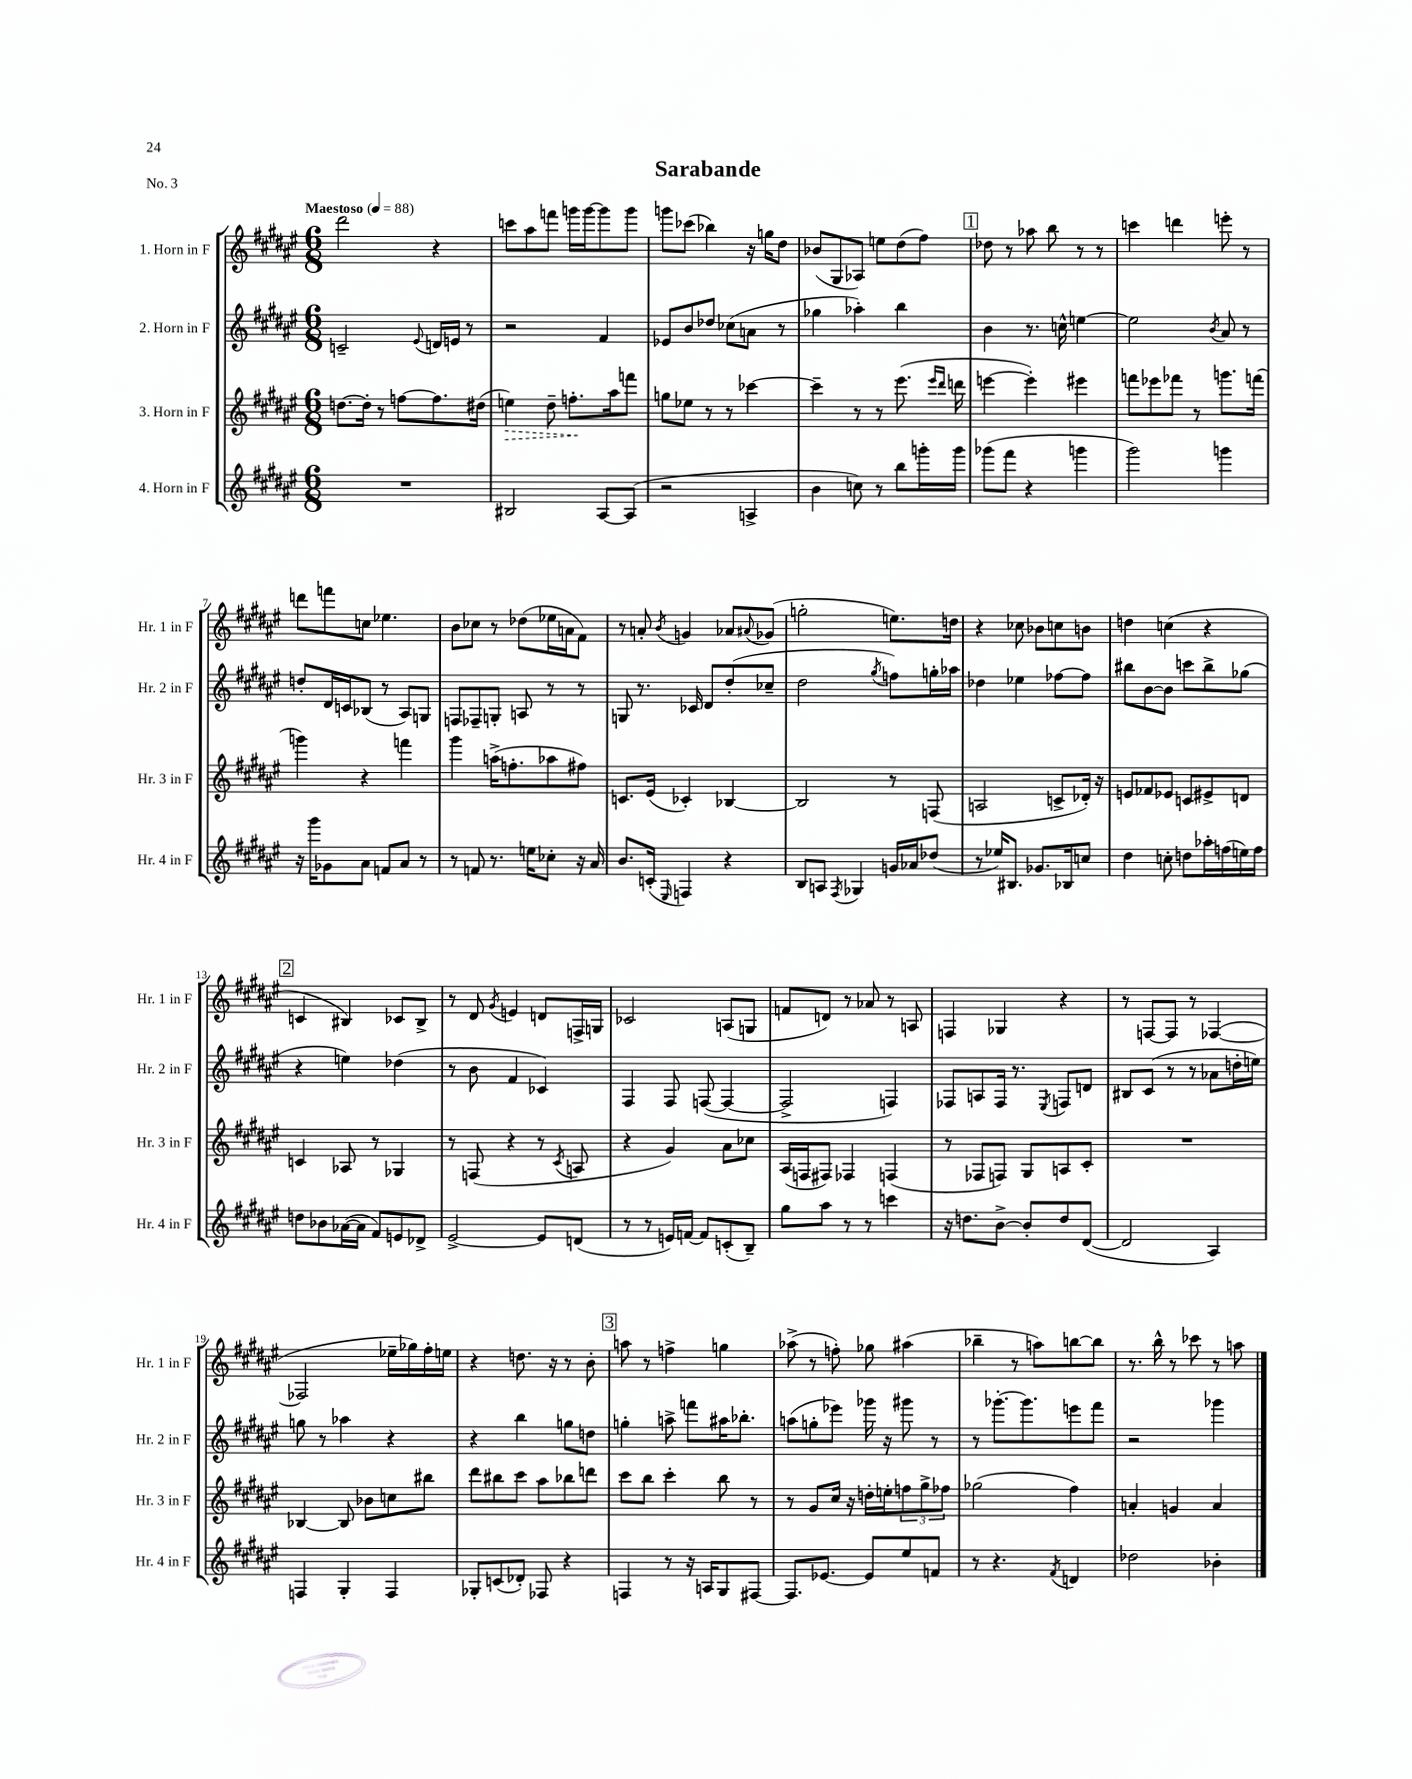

**kern	**kern	**kern	**kern
*staff4	*staff3	*staff2	*staff1
*clefG2	*clefG2	*clefG2	*clefG2
*k[f#c#g#d#a#e#]	*k[f#c#g#d#a#e#]	*k[f#c#g#d#a#e#]	*k[f#c#g#d#a#e#]
*M6/8	*M6/8	*M6/8	*M6/8
*MM88	*MM88	*MM88	*MM88
2.r	[8.dd\L	2c~/	2ddd#\
.	16dd'\]Jk	.	.
.	8r	.	.
.	[8ff\L	.	.
.	.	8qqe#/	.
.	8.ff\]	16d/LL	4r
.	.	16e/JJ	.
.	.	8r	.
.	(16dd#\Jk	.	.
=	=	=	=
2B#/	4ee\)	2r	8ccc\L
.	.	.	8aa#\
.	8dd#~\	.	8fff\J
.	8.ff'\L	.	16ggg\LL
.	.	.	[16ggg\J
[8A#/L	.	4f#/	8ggg\]
.	16aa#\k	.	.
(8A#/]J	8fff\J	.	8ggg\J
=	=	=	=
2r	8gg\L	8e-/L	8ggg\L
.	8ee-\J	8b/	(8ccc-\J
.	8r	8dd-/J	4bb-\)
.	8r	(8cc-\L	.
4A^/	[4ccc-\	8a\J	16r
.	.	.	16gg\LK
.	.	8r	8dd#\J
=	=	=	=
4b\	4ccc-~\]	4gg-\	(8b-/L
.	.	.	8G#/
8cc\)	8r	4aa-'\)	8A-/J)
8r	8r	.	8ee\L
8bb\L	(8.eee#\	4bb\	(8dd#\
16ggg'\L	.	.	8ff#\J)
.	16qqeee#/LL	.	.
.	16qqddd#/JJ	.	.
16ggg\JJ	16ddd\	.	.
=	=	=	=
(8ggg-\L	[4eee\	4b\	8dd-\
8fff#\J	.	.	8r
4r	4eee'\])	8.r	8aa-\
.	.	.	8bb\
.	.	16cc^^\	.
4ggg\	4eee#\	[4ee\	8r
.	.	.	8r
=	=	=	=
2ggg#\)	8fff\L	2ee\]	4ccc\
.	8eee-\	.	.
.	8fff-\J	.	4ddd\
.	8r	.	.
.	.	8qb/	.
4ggg\	8.ggg\L	8a#/	8eee'\
.	.	8r	8r
.	(16fff\Jk	.	.
=	=	=	=
16r	4ggg\)	8dd'/L	8ddd\L
16ggg#\LK	.	.	.
8g-\	.	16d#/L	8fff\
.	.	16c/J	.
8a#\J	4r	(8B-/J	8cc\J
8f/L	.	8r	4.ee-\
8a#/J	4fff\	8A#/L)	.
8r	.	8G/J	.
=	=	=	=
8r	4ggg#\	8F/L	8b\L
8f/	.	8F-~/	8cc-\J
8.r	(16aa^\LK	8G'/J	8r
.	8.ff'\	.	.
.	.	8A/	(8dd-\L
16ee\LK	.	.	.
8cc-'\J	8aa-\	8r	16ee-\L
.	.	.	16a\J
16r	8ff#\J)	8r	8f#\J)
16a#/	.	.	.
=	=	=	=
8.b/L	8.c/L	8G/	8r
.	.	8.r	8a'/
(16c'/Jk	(16e#/Jk	.	.
16qqE#/	.	.	8qb/
4F/)	4c-'/)	.	4g/
.	.	16c-/	.
.	.	8d#/L	.
4r	[4B-/	(8dd#'/	8a-/L
.	.	.	8qqa#/
.	.	8cc-~/J	(8g-/J
=	=	=	=
8B/L	2B-/]	2dd#\	2gg'\
8A/J	.	.	.
8qF#/	.	.	.
4G-/	.	.	.
.	.	8qgg#/	.
16g/LL	8r	8ff\L)	8.ee\L)
16a-/J	.	.	.
(8dd-/J	(8F/	16gg'\L	.
.	.	16aa-\JJ	16dd\Jk
=	=	=	=
8r	2A/	4dd-\	4r
16ee-/LK)	.	.	.
8.B#/J	.	.	.
.	.	4ee-\	8cc-\
8.g-/L	.	.	8b-\L
.	8c^/L	[8ff-\L	8cc\
16B-/k	.	.	.
8cc/J	16d-'/Jk)	8ff-\]J	8b\J
.	16r	.	.
=	=	=	=
4dd#\	8e/L	8bb#\L	4dd\
.	8f-/	[8b\	.
8cc'\	8e-/J	8b\]J	(4cc\
8dd\L	8c/L	8ccc\L	.
16aa-'\L	8e#^/	8bb#^\	4r
(16ff\	.	.	.
16ee\)	8d/J	(8gg-\J	.
16ff\JJ	.	.	.
=	=	=	=
8dd\L	4c/	4r	4c/
8b-\	.	.	.
([16a-\L	8A-/	4ee\)	4B#/)
16a-\]JJ	.	.	.
8f#/L)	8r	.	.
8e/	4G-/	(4dd-\	8c-/L
8d-^/J	.	.	8B#^/J
=	=	=	=
[2e#^/	8r	8r	8r
.	(8F/	8b\	8d#/
.	.	.	8qg#/
.	4r	4f#/	4e/
8e#/]L	8r	4c-/)	8d/L
.	8qc#/	.	.
(8d/J	8A/	.	16F^/L
.	.	.	16G/JJ
=	=	=	=
8r	4r	4F#/	2c-/
8r	.	.	.
16e/LL)	4g#/)	8F#/	.
[16f/JJ	.	.	.
8f/]L	.	([8F/	.
(8c'/	8a#\L	4F/_	(8A/L
8B~/J)	8cc-\J	.	8G/J
=	=	=	=
8gg#\L	(16A#/LL	2F^/]	8f/L
.	16F/J	.	.
8aa#\J	8F#/J)	.	8d/J)
8r	4F-/	.	8r
8r	.	.	8a-/
4ccc\	(4F/	4F/)	8r
.	.	.	8A/
=	=	=	=
16r	8r	8F-/L	4F/
8.dd\L	.	.	.
.	8F-/L	8A/	.
[8b^\J	8F/J)	16F-/Jk	4G-/
.	.	8.r	.
8b'/]L	8G#/L	.	.
.	.	8qE#/	.
8dd/	8A/	8F/L	4r
([8d#/J	8c#'/J	8d/J	.
=	=	=	=
2d#/]	2.r	8B#/L	8r
.	.	(8c#/J	[8F/L
.	.	8r	8F/]J
.	.	8r	8r
4A#/)	.	8a-\L	([4F-/
.	.	16dd'\L	.
.	.	16ee\JJ)	.
=	=	=	=
4F/	[4B-/	8gg\	2F-/]
.	.	8r	.
4G#'/	8B-/]	4aa-\	.
.	8b-\L	.	.
4F/	8cc\	4r	16ee-~\LL
.	.	.	16gg-\)
.	8bb#\J	.	16ff#'\
.	.	.	16ee\JJ
=	=	=	=
8G-'/L	8ddd#\L	4r	4r
(8c/	8bb#\	.	.
8d-'/J)	8ccc#\J	4bb\	8.dd\
8F-/	8aa#\L	.	.
.	.	.	16r
4r	8bb-\	8gg\L	8r
.	8ddd\J	8dd\J	8b'\
=	=	=	=
4F/	8ccc#\L	4gg'\	8aa\
.	8bb\J	.	8r
8r	4ccc#'\	8aa^\	4ff^\
16r	.	8fff\L	.
16A/LK	.	.	.
8G#/	8bb\	16aa#\K	4gg\
.	.	8.bb-'\J	.
[8F#/J	8r	.	.
=	=	=	=
8.F#/]L	8r	(8aa\L	(8aa-^\
.	8g#/L	8gg'\	8r
[8.e-/J	.	.	.
.	16cc#/Jk	8eee-\J)	8ff'\)
.	16r	.	.
8e-/]L	16dd'\LL	16ggg-\	8gg-\
.	16ee'\J	16r	.
8ee#/	12ff\	8ggg#\	(4aa#\
.	12gg#^\	.	.
8f/J	.	8r	.
.	12ff-\J	.	.
=	=	=	=
8r	(2gg-\	8r	4bb-~\
4.r	.	[8.ggg-'\L	.
.	.	.	8r
.	.	8.ggg-\]	.
.	.	.	8aa\L)
8qf#/	.	.	.
4d/	4ff#\)	8eee\	[8bb\
.	.	8fff#\J	8bb\]J
=	=	=	=
2dd-\	4a'/	2r	8.r
.	.	.	16bb^^\
.	4g/	.	8r
.	.	.	8ccc-\
4b-'\	4a/	4ggg-\	8r
.	.	.	8aa\
==	==	==	==
*-	*-	*-	*-
